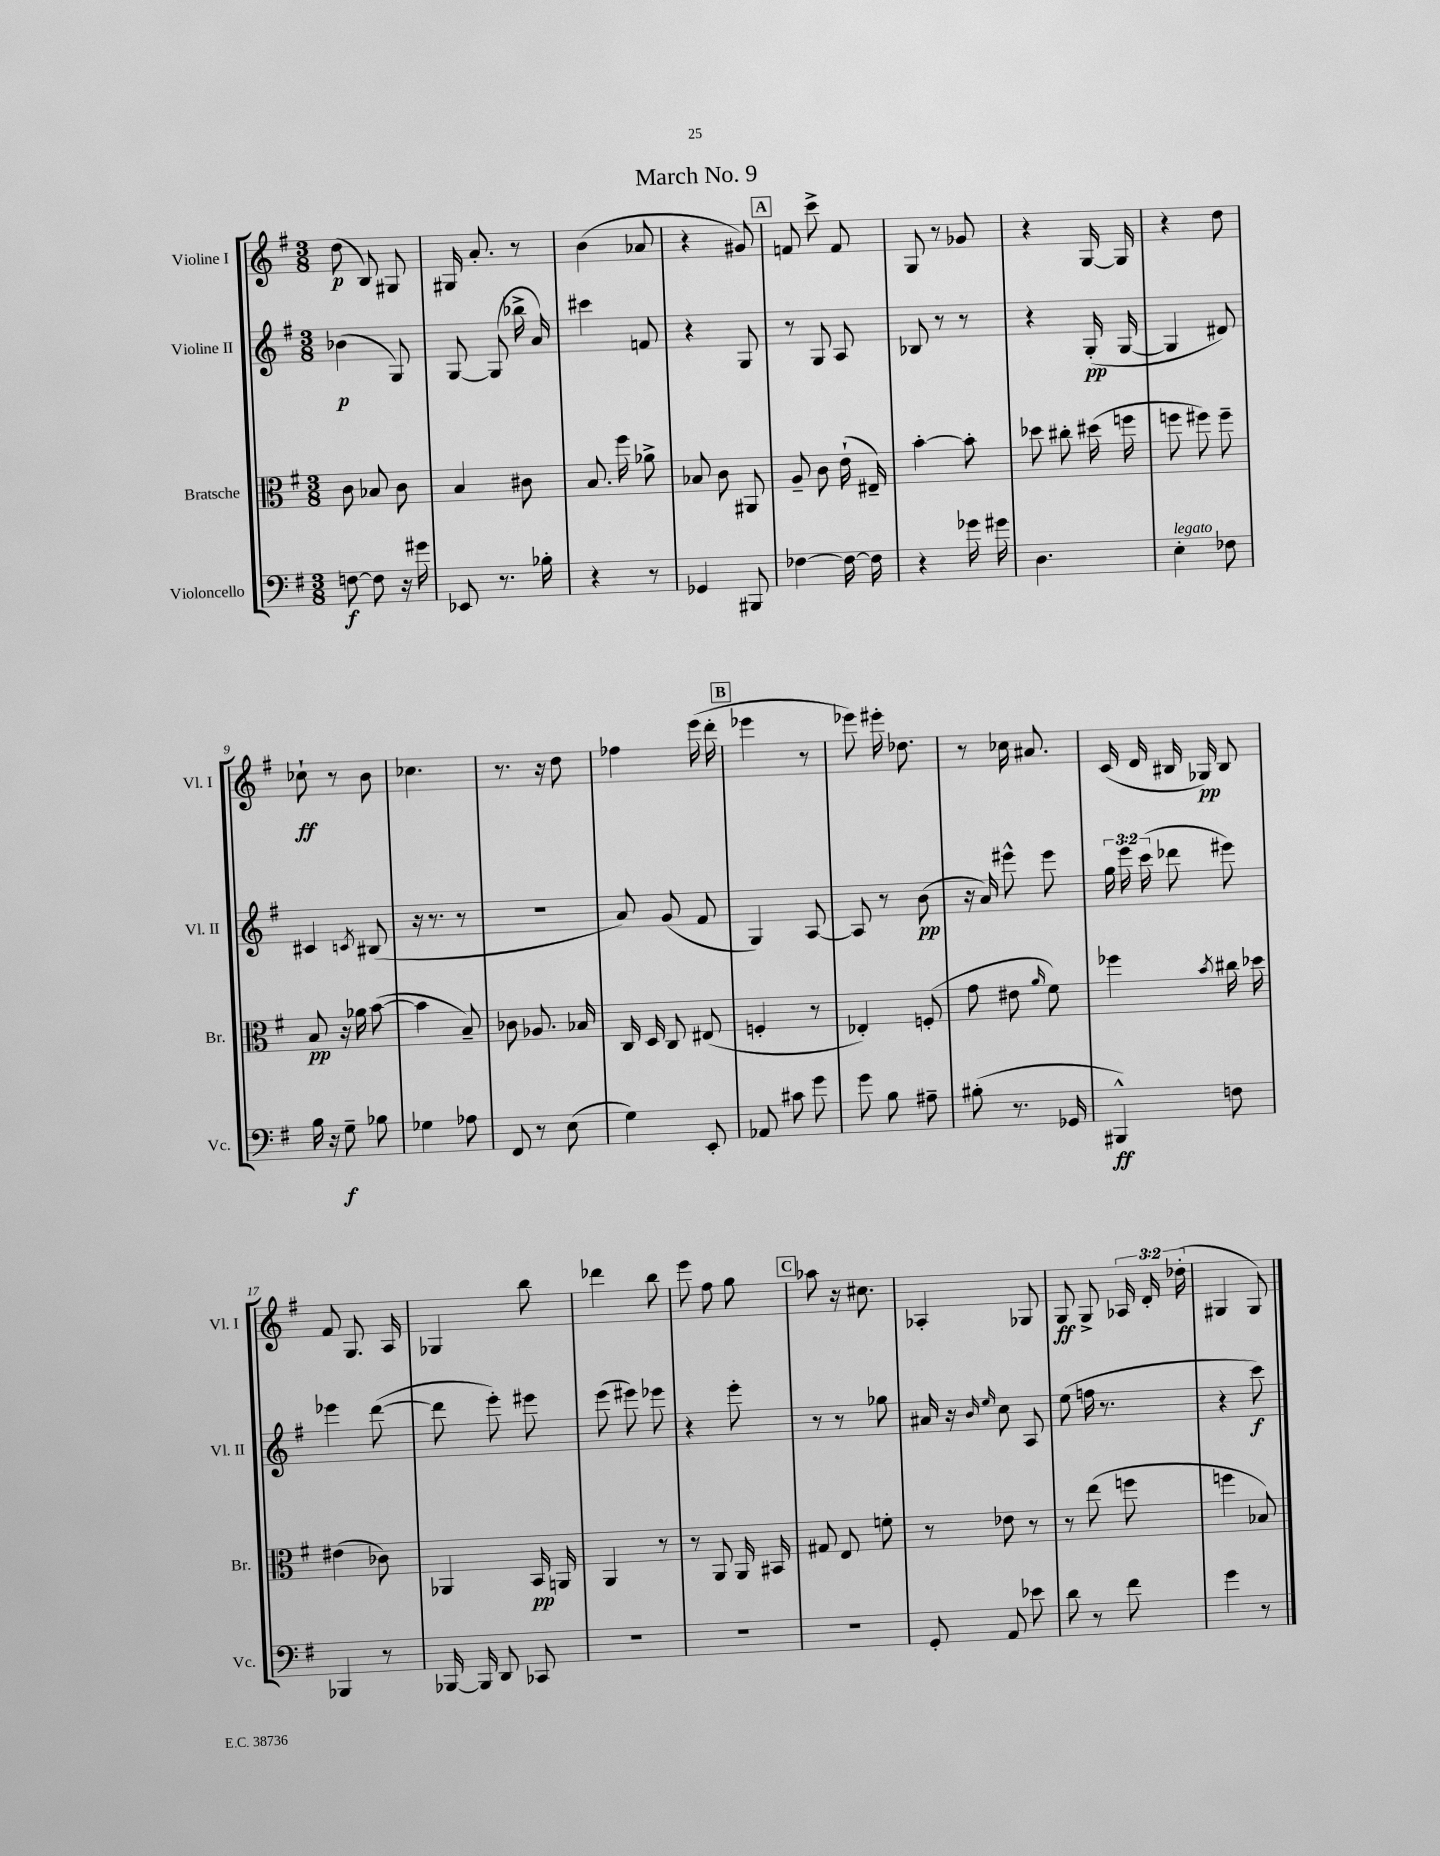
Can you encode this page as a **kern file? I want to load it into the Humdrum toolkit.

**kern	**dynam	**kern	**dynam	**kern	**dynam	**kern	**dynam
*part4	*part4	*part3	*part3	*part2	*part2	*part1	*part1
*staff4	*staff4	*staff3	*staff3	*staff2	*staff2	*staff1	*staff1
*I"Violoncello	*	*I"Bratsche	*	*I"Violine II	*	*I"Violine I	*
*I'Vc.	*	*I'Br.	*	*I'Vl. II	*	*I'Vl. I	*
*clefF4	*	*clefC3	*	*clefG2	*	*clefG2	*
*k[f#]	*	*k[f#]	*	*k[f#]	*	*k[f#]	*
*M3/8	*	*M3/8	*	*M3/8	*	*M3/8	*
=1	=1	=1	=1	=1	=1	=1	=1
[8Fn\	f	8c\	.	(4b-X\	p	(8dd\	p
8F\]	.	8B-X/	.	.	.	8B/)	.
16r	.	8c\	.	8G/)	.	8G#X/	.
16g#X\	.	.	.	.	.	.	.
=2	=2	=2	=2	=2	=2	=2	=2
8EE-X/	.	4B/	.	[8G/	.	16G#X/	.
.	.	.	.	.	.	8.a'/	.
8.r	.	.	.	(8G/]	.	.	.
.	.	8c#X\	.	16bb-X^\	.	8r	.
16B-X'\	.	.	.	16a/)	.	.	.
=3	=3	=3	=3	=3	=3	=3	=3
4r	.	8.B/	.	4ccc#X\	.	(4b\	.
.	.	16ff#\	.	.	.	.	.
8r	.	8a-X^\	.	8fn/	.	8a-X/	.
=4	=4	=4	=4	=4	=4	=4	=4
4GG-X/	.	8B-X/	.	4r	.	4r	.
.	.	8c\	.	.	.	.	.
8BBB#X/	.	8AA#X/	.	8G/	.	8g#X/)	.
!!LO:REH:place=s1:t=A
=5	=5	=5	=5	=5	=5	=5	=5
[4F-X\	.	8A~/	.	8r	.	8fn/	.
.	.	8c\	.	8G/	.	8ccc^\	.
16F-\_	.	(16e`\	.	8A/	.	8f/	.
16F-\]	.	16E#X~/)	.	.	.	.	.
=6	=6	=6	=6	=6	=6	=6	=6
4r	.	[4b'\	.	8B-X/	.	8G/	.
.	.	.	.	8r	.	8r	.
16g-X\	.	8b'\]	.	8r	.	8g-X/	.
16g#X\	.	.	.	.	.	.	.
=7	=7	=7	=7	=7	=7	=7	=7
4.D\	.	8dd-X\	.	4r	.	4r	.
.	.	8cc#X'\	.	.	.	.	.
.	.	(16dd#X\	.	(16G'/	pp	[16G/	.
.	.	16ffn\	.	[16G/	.	16G/]	.
=8	=8	=8	=8	=8	=8	=8	=8
!LO:TX:a:i:t=legato	!	!	!	!	!	!	!
4E'\	.	8ffn\	.	4G/]	.	4r	.
.	.	8ff#X\)	.	.	.	.	.
8F-X\	.	8ff#~\	.	8d#X/)	.	8dd\	.
!!LO:LB:g=z
=9	=9	=9	=9	=9	=9	=9	=9
16B\	.	8B/	pp	4c#X/	.	8cc-X`\	ff
16r	.	.	.	.	.	.	.
8G~\	f	16r	.	.	.	8r	.
.	.	16a-X\	.	.	.	.	.
.	.	.	.	8qcn/	.	.	.
8B-X\	.	([8b\	.	(8B#X/	.	8b\	.
=10	=10	=10	=10	=10	=10	=10	=10
4G-X\	.	4b\]	.	16r	.	4.cc-X\	.
.	.	.	.	8.r	.	.	.
8A-X\	.	8B~/)	.	8r	.	.	.
=11	=11	=11	=11	=11	=11	=11	=11
8FF#/	.	8c-X\	.	4.r	.	8.r	.
8r	.	8.A-X/	.	.	.	.	.
.	.	.	.	.	.	16r	.
(8E\	.	.	.	.	.	8dd\	.
.	.	16B-X/	.	.	.	.	.
=12	=12	=12	=12	=12	=12	=12	=12
4G\)	.	16C/	.	8a/)	.	4ff-X\	.
.	.	16D/	.	.	.	.	.
.	.	8C/	.	(8g/	.	.	.
8EE'/	.	(8E#X/	.	8f#/	.	(16eee\	.
.	.	.	.	.	.	16ddd'\	.
!!LO:REH:place=s1:t=B
=13	=13	=13	=13	=13	=13	=13	=13
8AA-X/	.	4Fn'/	.	4G/)	.	4eee-X\	.
8c#X\	.	.	.	.	.	.	.
8g\	.	8r	.	[8A/	.	8r	.
=14	=14	=14	=14	=14	=14	=14	=14
8g\	.	4E-X'/)	.	8A/]	.	8eee-X\)	.
8B\	.	.	.	8r	.	16eee#X'\	.
.	.	.	.	.	.	8.dd-X\	.
8A#X~\	.	(8Fn'/	.	(8b\	pp	.	.
=15	=15	=15	=15	=15	=15	=15	=15
(8B#X'\	.	8g\	.	16r	.	8r	.
.	.	.	.	16a/)	.	.	.
8.r	.	8e#X\	.	8eee#X^^\	.	16cc-X\	.
.	.	.	.	.	.	8.a#X/	.
.	.	16qqa/	.	.	.	.	.
.	.	8f#\)	.	8eee#\	.	.	.
16GG-X/	.	.	.	.	.	.	.
=16	=16	=16	=16	=16	=16	=16	=16
4BBB#X^^/)	ff	4ff-X\	.	24gg\	.	(16c/	.
.	.	.	.	24eee\	.	.	.
.	.	.	.	.	.	16d/	.
.	.	.	.	(24ccc\	.	.	.
.	.	.	.	8ddd-X\	.	16B#X/	.
.	.	.	.	.	.	16G-X/)	pp
.	.	8qb/	.	.	.	.	.
8Fn\	.	16cc#X\	.	8eee#X\)	.	8B#/	.
.	.	16dd-X\	.	.	.	.	.
!!LO:LB:g=z
=17	=17	=17	=17	=17	=17	=17	=17
4BBB-X/	.	(4e#X\	.	4eee-X\	.	8f#/	.
.	.	.	.	.	.	8.G/	.
8r	.	8c-X\)	.	([8ddd\	.	.	.
.	.	.	.	.	.	16A/	.
=18	=18	=18	=18	=18	=18	=18	=18
[16BBB-X/	.	4AA-X/	.	8ddd\]	.	4G-X/	.
16BBB-/]	.	.	.	.	.	.	.
8DD/	.	.	.	8eee'\)	.	.	.
8CC-X/	.	16BB/	pp	8eee#X\	.	8bb\	.
.	.	16AAn/	.	.	.	.	.
=19	=19	=19	=19	=19	=19	=19	=19
4.r	.	4AA/	.	(8eee\	.	4ddd-X\	.
.	.	.	.	8eee#X\)	.	.	.
.	.	8r	.	8eee-X\	.	8bb\	.
=20	=20	=20	=20	=20	=20	=20	=20
4.r	.	8r	.	4r	.	8eee\	.
.	.	8AA/	.	.	.	8ff#\	.
.	.	16AA/	.	8eee'\	.	8gg\	.
.	.	16BB#X/	.	.	.	.	.
!!LO:REH:place=s1:t=C
=21	=21	=21	=21	=21	=21	=21	=21
4.r	.	8G#X/	.	8r	.	8aa-X\	.
.	.	8E/	.	8r	.	16r	.
.	.	.	.	.	.	8.cc#X\	.
.	.	8fn'\	.	8gg-X\	.	.	.
=22	=22	=22	=22	=22	=22	=22	=22
8GG'/	.	8r	.	16a#X/	.	4A-X'/	.
.	.	.	.	16r	.	.	.
.	.	.	.	16qqb/	.	.	.
.	.	.	.	16qqee/	.	.	.
8AA/	.	8e-X\	.	8cc\	.	.	.
8e-X\	.	8r	.	8A/	.	8G-X/	.
=23	=23	=23	=23	=23	=23	=23	=23
8d\	.	8r	.	(8ee\	.	8G/	ff
8r	.	(8ee\	.	16ffn\	.	8G^/	.
.	.	.	.	8.r	.	.	.
8f#\	.	8ffn\	.	.	.	24A-X/	.
.	.	.	.	.	.	24d'/	.
.	.	.	.	.	.	(24dd-X'\	.
=24	=24	=24	=24	=24	=24	=24	=24
4g\	.	4ffn\	.	4r	.	4G#X/	.
8r	.	8B-X/)	.	8ccc\)	f	8G#/)	.
==	==	==	==	==	==	==	==
*-	*-	*-	*-	*-	*-	*-	*-
